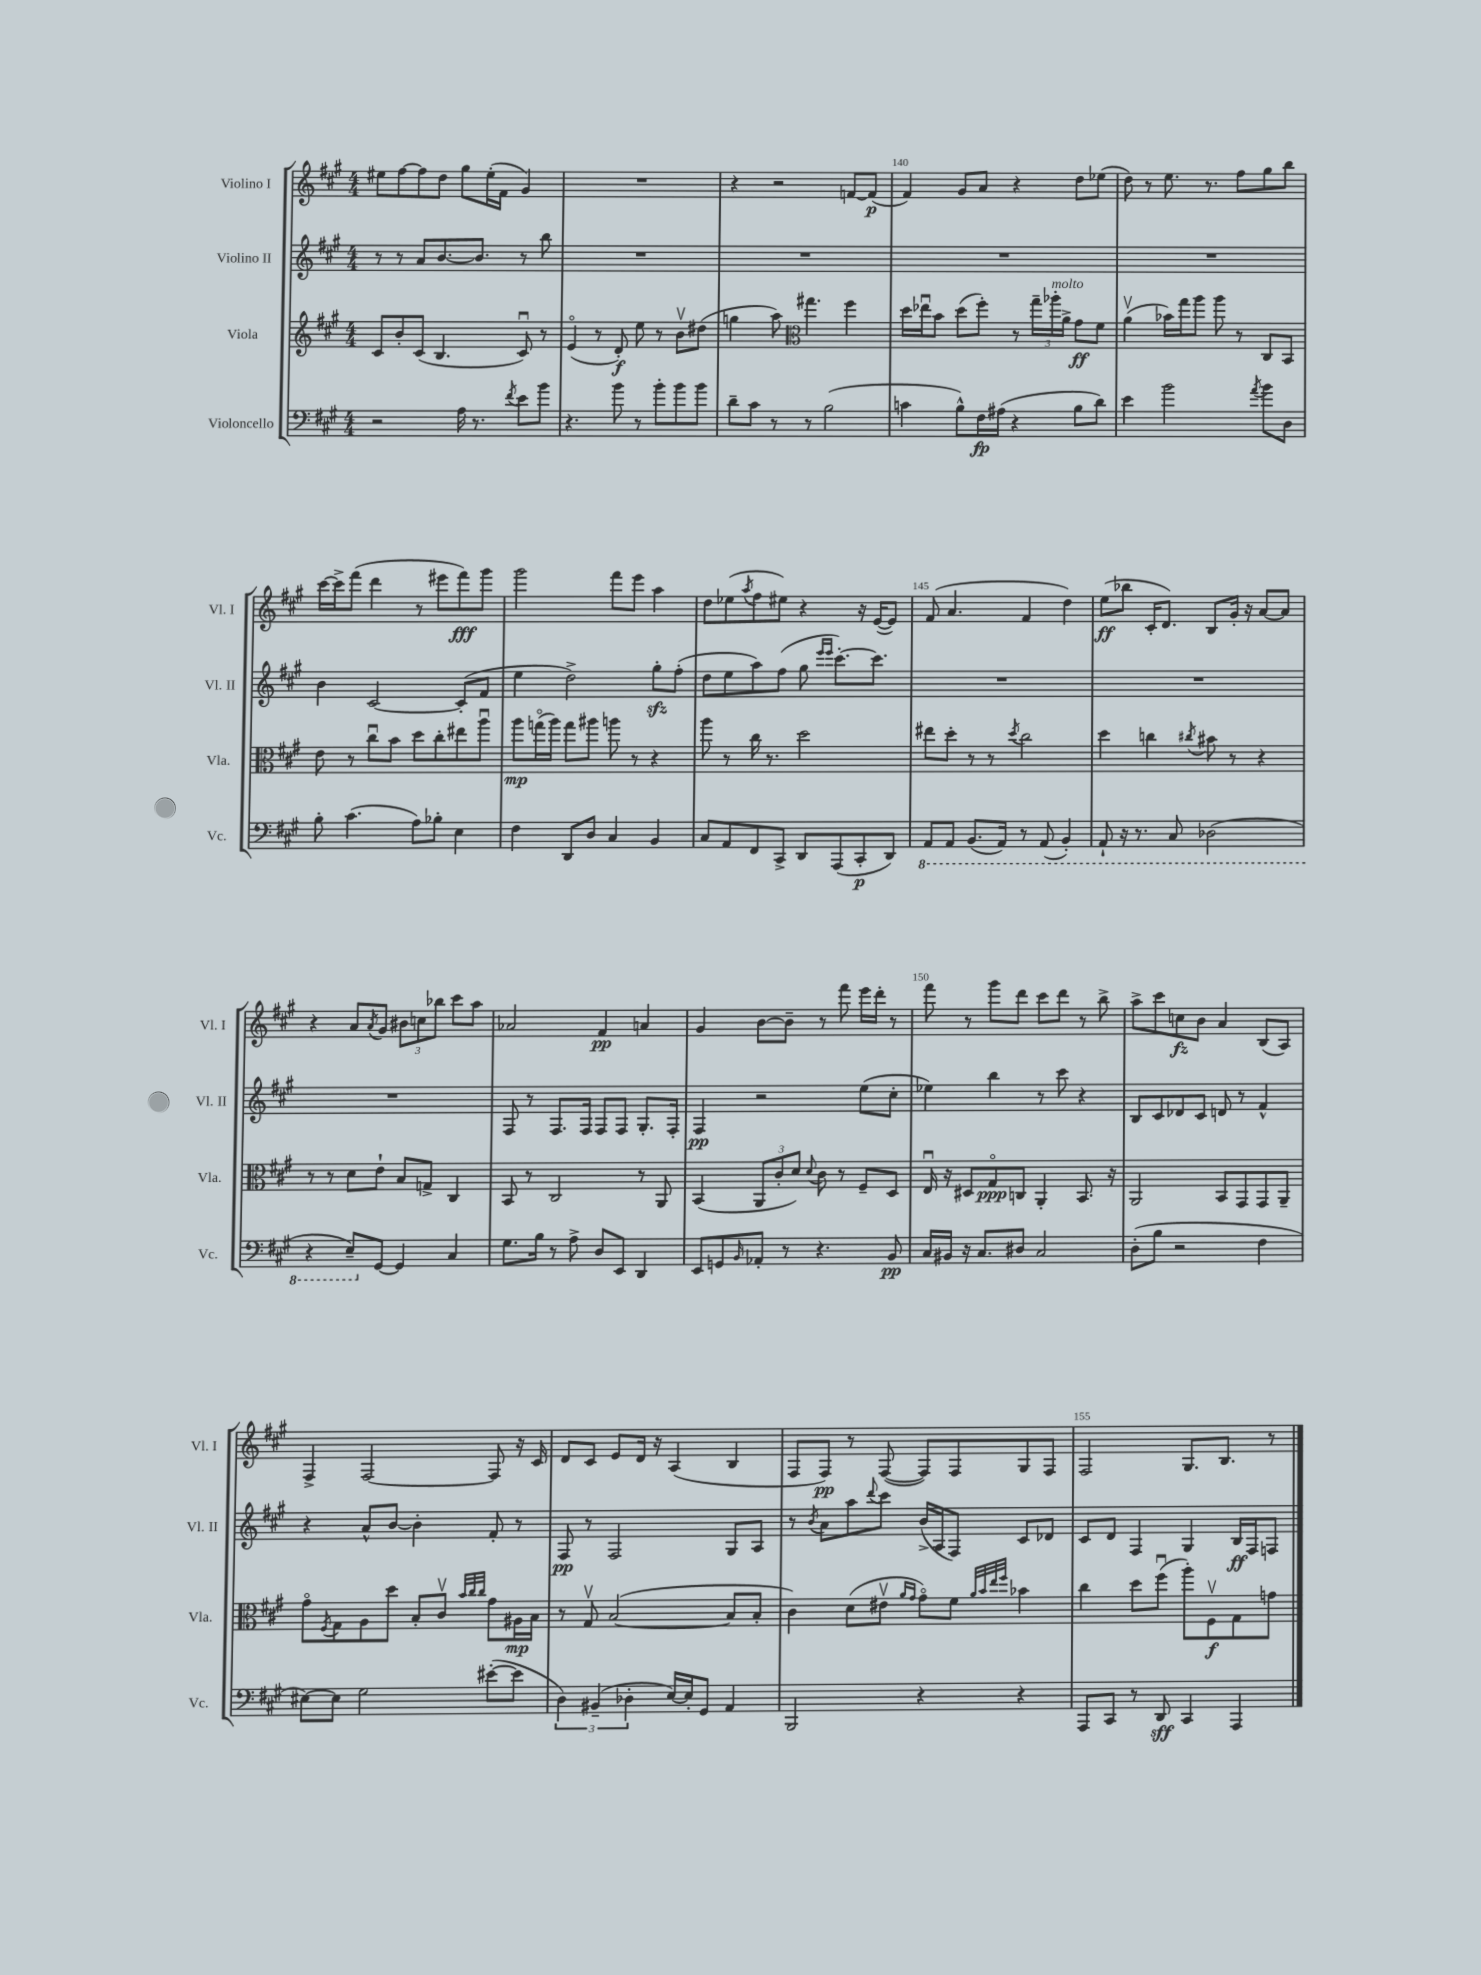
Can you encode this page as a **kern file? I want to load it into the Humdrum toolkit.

**kern	**dynam	**kern	**dynam	**kern	**dynam	**kern	**dynam
*part4	*part4	*part3	*part3	*part2	*part2	*part1	*part1
*staff4	*staff4	*staff3	*staff3	*staff2	*staff2	*staff1	*staff1
*I"Violoncello	*	*I"Viola	*	*I"Violino II	*	*I"Violino I	*
*I'Vc.	*	*I'Vla.	*	*I'Vl. II	*	*I'Vl. I	*
*clefF4	*	*clefG2	*	*clefG2	*	*clefG2	*
*k[f#c#g#]	*	*k[f#c#g#]	*	*k[f#c#g#]	*	*k[f#c#g#]	*
*M4/4	*	*M4/4	*	*M4/4	*	*M4/4	*
=137	=137	=137	=137	=137	=137	=137	=137
2r	.	8c#/L	.	8r	.	8ee#X\L	.
.	.	8b'/	.	8r	.	[8ff#\	.
.	.	(8c#/J	.	8a/L	.	8ff#\]	.
.	.	4.B/	.	[8.b/	.	8dd\J	.
16A\	.	.	.	.	.	8gg#\L	.
8.r	.	.	.	8.b/J]	.	.	.
.	.	.	.	.	.	(16ee#'\L	.
.	.	.	.	.	.	16f#\JJ	.
8qf#/	.	.	.	.	.	.	.
8e\L	.	8c#u/)	.	8r	.	4g#/)	.
8b\J	.	8r	.	8bb\	.	.	.
=138	=138	=138	=138	=138	=138	=138	=138
4.r	.	(4e/	.	1r	.	1r	.
.	.	8r	.	.	.	.	.
8b\	.	8d'/)	f	.	.	.	.
8r	.	8ee\	.	.	.	.	.
8b'\L	.	8r	.	.	.	.	.
8b\	.	8bv\L	.	.	.	.	.
8b\J	.	(8dd#X\J	.	.	.	.	.
=139	=139	=139	=139	=139	=139	=139	=139
8d~\L	.	4ggn\	.	1r	.	4r	.
8c#\J	.	.	.	.	.	.	.
8r	.	8aa\)	.	.	.	2r	.
*	*	*clefC3	*	*	*	*	*
8r	.	4.gg#X\	.	.	.	.	.
(2B\	.	.	.	.	.	.	.
.	.	4ff#\	.	.	.	[8fn/L	.
.	.	.	.	.	.	(8f/J]	p
=140	=140	=140	=140	=140	=140	=140	=140
4cn\	.	16dd\LL	.	1r	.	4f#/)	.
.	.	16ee-Xu\J	.	.	.	.	.
.	.	8b\J	.	.	.	.	.
8B^^\L)	.	(8dd\L	.	.	.	8g#/L	.
16F#\L	fp	8ff#'\J)	.	.	.	8a/J	.
(16A#X\JJ	.	.	.	.	.	.	.
4r	.	8r	.	.	.	4r	.
.	.	24gg#~\LL	.	.	.	.	.
!	!	!LO:TX:a:i:t=molto	!	!	!	!	!
.	.	24aa-X'\	.	.	.	.	.
.	.	24a^\JJ	.	.	.	.	.
8B\L	.	8g#\L	ff	.	.	8dd\L	.
8d\J)	.	8f#\J	.	.	.	(8ee-X\J	.
=141	=141	=141	=141	=141	=141	=141	=141
4e\	.	(4av\	.	1r	.	8dd\)	.
.	.	.	.	.	.	8r	.
2b\	.	16b-X\LL)	.	.	.	8.ee\	.
.	.	16gg#\J	.	.	.	.	.
.	.	8aa\J	.	.	.	.	.
.	.	.	.	.	.	8.r	.
.	.	8aa\	.	.	.	.	.
.	.	8r	.	.	.	8ff#\L	.
8qa/	.	.	.	.	.	.	.
8b\L	.	8C#/L	.	.	.	8gg#\	.
8D\J	.	8BB/J	.	.	.	8bb\J	.
!!LO:LB:g=z
=142	=142	=142	=142	=142	=142	=142	=142
8B'\	.	8e\	.	4b\	.	[16ccc#\LL	.
.	.	.	.	.	.	16ccc#^\J]	.
(4.c#\	.	8r	.	.	.	(8fff#\J	.
.	.	8cc#u\L	.	[2c#/	.	4ddd\	.
.	.	8b\J	.	.	.	.	.
8A\L)	.	8dd\L	.	.	.	8r	.
8B-X'\J	.	8cc#'\	.	.	.	8eee#X\L	.
4E\	.	8ee#X\	.	(8c#'/L]	.	8fff#\)	fff
.	.	8aau\J	.	8f#/J	.	8ggg#\J	.
=143	=143	=143	=143	=143	=143	=143	=143
4F#\	.	8aa\L	mp	4ee\	.	2ggg#\	.
.	.	(16ggn\L	.	.	.	.	.
.	.	16aa\JJ)	.	.	.	.	.
8DD/L	.	8gg\L	.	2dd^\)	.	.	.
8D/J	.	8aa#X\J	.	.	.	.	.
4C#/	.	8aan\	.	.	.	8fff#\L	.
.	.	8r	.	.	.	8eee\J	.
4BB/	.	4r	.	8gg#zz'\L	.	4aa\	.
.	.	.	.	(8ff#'\J	.	.	.
=144	=144	=144	=144	=144	=144	=144	=144
8C#/L	.	8aa\	.	8dd\L	.	8dd\L	.
8AA/	.	8r	.	8ee\	.	(8ee-X\	.
.	.	.	.	.	.	8qaa/	.
8FF#/	.	16cc#\	.	8aa\)	.	8ff#\	.
.	.	8.r	.	.	.	.	.
8CC#^/J	.	.	.	(8ff#\J	.	8ee#X\J)	.
8DD/L	.	2dd\	.	8gg#\	.	4r	.
.	.	.	.	16qqeee/LL	.	.	.
.	.	.	.	16qqeee/JJ	.	.	.
(8AAA/	.	.	.	[8.ccc#'\L)	.	.	.
8CC#'/	p	.	.	.	.	16r	.
.	.	.	.	8.ccc#\J]	.	([16e/KL	.
8DD/J)	.	.	.	.	.	8e/J])	.
=145	=145	=145	=145	=145	=145	=145	=145
*8ba	*	*	*	*	*	*	*
8AAA/L	.	8ee#X\L	.	1r	.	(8f#/	.
8AAA/J	.	8dd'\J	.	.	.	4.a/	.
(8.BBB/L	.	8r	.	.	.	.	.
.	.	8r	.	.	.	.	.
16AAA/Jk)	.	.	.	.	.	.	.
.	.	8qdd/	.	.	.	.	.
8r	.	2cc#\	.	.	.	4f#/	.
(8AAA/	.	.	.	.	.	.	.
4BBB'/)	.	.	.	.	.	4dd\)	.
=146	=146	=146	=146	=146	=146	=146	=146
8AAA`/	.	4dd\	.	1r	.	(8ee\L	ff
16r	.	.	.	.	.	8bb-X\J	.
8.r	.	.	.	.	.	.	.
.	.	4ccn\	.	.	.	16c#'/KL	.
.	.	.	.	.	.	8.d/J)	.
8CC#/	.	.	.	.	.	.	.
.	.	8qcc#X/	.	.	.	.	.
(2DD-X\	.	8b#X\	.	.	.	8B/L	.
.	.	8r	.	.	.	16g#'/Jk	.
.	.	.	.	.	.	16r	.
.	.	4r	.	.	.	[8a/L	.
.	.	.	.	.	.	8a/J]	.
!!LO:LB:g=z
=147	=147	=147	=147	=147	=147	=147	=147
4r	.	8r	.	1r	.	4r	.
.	.	8r	.	.	.	.	.
8EE~/L)	.	8d\L	.	.	.	8a/L	.
.	.	.	.	.	.	8qa/	.
*X8ba	*	*	*	*	*	*	*
[8GG#/J	.	8e`\J	.	.	.	8g#/J	.
4GG#/]	.	8B/L	.	.	.	12b#X\L	.
.	.	.	.	.	.	12ccn\	.
.	.	8Gn^/J	.	.	.	.	.
.	.	.	.	.	.	12bb-X\J	.
4C#/	.	4C#/	.	.	.	8ccc#\L	.
.	.	.	.	.	.	8aa\J	.
=148	=148	=148	=148	=148	=148	=148	=148
8.G#\L	.	8BB/	.	8F#/	.	2a-X/	.
.	.	8r	.	8r	.	.	.
16B\Jk	.	.	.	.	.	.	.
8r	.	2C#/	.	8.F#/L	.	.	.
8A^\	.	.	.	.	.	.	.
.	.	.	.	16F#/Jk	.	.	.
8D/L	.	.	.	8F#/L	.	4f#/	pp
8EE/J	.	.	.	8F#/J	.	.	.
4DD/	.	8r	.	8.G#'/L	.	4an/	.
.	.	8AA/	.	.	.	.	.
.	.	.	.	16F#'/Jk	.	.	.
=149	=149	=149	=149	=149	=149	=149	=149
8EE/L	.	(4BB/	.	4F#/	pp	4g#/	.
8GGn/	.	.	.	.	.	.	.
16qqBB/	.	.	.	.	.	.	.
8AA-X'/J	.	12AA/L	.	2r	.	[8b\L	.
.	.	12c#'/	.	.	.	.	.
8r	.	.	.	.	.	8b~\J]	.
.	.	12d/J)	.	.	.	.	.
.	.	8qqd/	.	.	.	.	.
4.r	.	8c#\	.	.	.	8r	.
.	.	8r	.	.	.	8fff#\	.
.	.	8F#~/L	.	(8ee\L	.	16eee\LL	.
.	.	.	.	.	.	16ddd'\JJ	.
8BB/	pp	8D/J	.	8cc#'\J	.	8r	.
=150	=150	=150	=150	=150	=150	=150	=150
16C#/LL	.	16Eu/	.	4ee-X\)	.	8fff#\	.
16BB#X/JJ	.	16r	.	.	.	.	.
16r	.	8D#X/L	.	.	.	8r	.
8.C#/L	.	.	.	.	.	.	.
.	.	8G#/	ppp	4bb\	.	8ggg#\L	.
8D#X/J	.	8Cn/J	.	.	.	8ddd\J	.
2C#/	.	4AA'/	.	8r	.	8ccc#\L	.
.	.	.	.	8ccc#\	.	8ddd\J	.
.	.	8.BB/	.	4r	.	8r	.
.	.	.	.	.	.	8bb^\	.
.	.	16r	.	.	.	.	.
=151	=151	=151	=151	=151	=151	=151	=151
(8D'\L	.	2AA/	.	8B/L	.	8aa^\L	.
8B\J	.	.	.	8c#/	.	8ccc#\	.
2r	.	.	.	8d-X/	.	8ccn\	fz
.	.	.	.	8c#/J	.	8b\J	.
.	.	8BB/L	.	8dn/	.	4a/	.
.	.	8GG#/	.	8r	.	.	.
4F#\	.	8GG#/	.	4f#^^/	.	(8B/L	.
.	.	8AA~/J	.	.	.	8A/J)	.
!!LO:LB:g=z
=152	=152	=152	=152	=152	=152	=152	=152
[8E#X\L)	.	8g#\L	.	4r	.	4F#^/	.
.	.	8qF#/	.	.	.	.	.
8E#\J]	.	8G#\	.	.	.	.	.
2G#\	.	8A\	.	8a^^/L	.	[2F#/	.
.	.	8dd\J	.	[8b/J	.	.	.
.	.	8B'/L	.	4b'\]	.	.	.
.	.	8c#v/J	.	.	.	.	.
.	.	32qqb/LLL	.	.	.	.	.
.	.	32qqcc#/	.	.	.	.	.
.	.	32qqcc#/JJJ	.	.	.	.	.
([8e#X'\L	.	8g#\L	.	8f#'/	.	8F#/]	.
8e#\J]	.	16A#X\L	mp	8r	.	16r	.
.	.	16B\JJ	.	.	.	16c#/	.
=153	=153	=153	=153	=153	=153	=153	=153
6D\)	.	8r	.	8F#/	pp	8d/L	.
.	.	8G#v/	.	8r	.	8c#/J	.
(6BB#X~/	.	.	.	.	.	.	.
.	.	([2B/	.	2F#/	.	8e/L	.
6D-X'\	.	.	.	.	.	.	.
.	.	.	.	.	.	16d/Jk	.
.	.	.	.	.	.	16r	.
[16E/LL)	.	.	.	.	.	(4A/	.
16E'/J]	.	.	.	.	.	.	.
8GG#/J	.	.	.	.	.	.	.
4AA/	.	8B/L]	.	8G#/L	.	4B/	.
.	.	8B'/J	.	8A/J	.	.	.
=154	=154	=154	=154	=154	=154	=154	=154
2BBB/	.	4c#\)	.	8r	.	8F#/L	.
.	.	.	.	8qb/	.	.	.
.	.	.	.	8a\L	.	8F#/J)	pp
.	.	(8d\L	.	8aa\	.	8r	.
.	.	.	.	8qqddd/	.	.	.
.	.	8e#Xv\J	.	8ccc#\J	.	([8F#/	.
.	.	16qqa/LL	.	.	.	.	.
.	.	16qqg#/JJ	.	.	.	.	.
4r	.	8g#\L)	.	(16b^/LL	.	8F#/L])	.
.	.	.	.	16A/J	.	.	.
.	.	8f#\J	.	8F#/J)	.	8F#/	.
.	.	32qqa/LLL	.	.	.	.	.
.	.	32qqb/	.	.	.	.	.
.	.	32qqee/	.	.	.	.	.
.	.	32qqff#/JJJ	.	.	.	.	.
4r	.	4b-X\	.	8c#/L	.	8G#/	.
.	.	.	.	8d-X/J	.	8F#/J	.
=155	=155	=155	=155	=155	=155	=155	=155
8AAA/L	.	4cc#\	.	8c#/L	.	2F#/	.
8CC#/J	.	.	.	8d/J	.	.	.
8r	.	8dd\L	.	4F#/	.	.	.
8DD/	sff	(8ff#u\J	.	.	.	.	.
4CC#/	.	8aa'\L)	.	4G#/	.	8.G#/L	.
.	.	8F#v\	f	.	.	.	.
.	.	.	.	.	.	8.B/J	.
4AAA/	.	8G#\	.	16B/LL	ff	.	.
.	.	.	.	16F#/J	.	.	.
.	.	8gn\J	.	8Fn/J	.	8r	.
==	==	==	==	==	==	==	==
*-	*-	*-	*-	*-	*-	*-	*-
